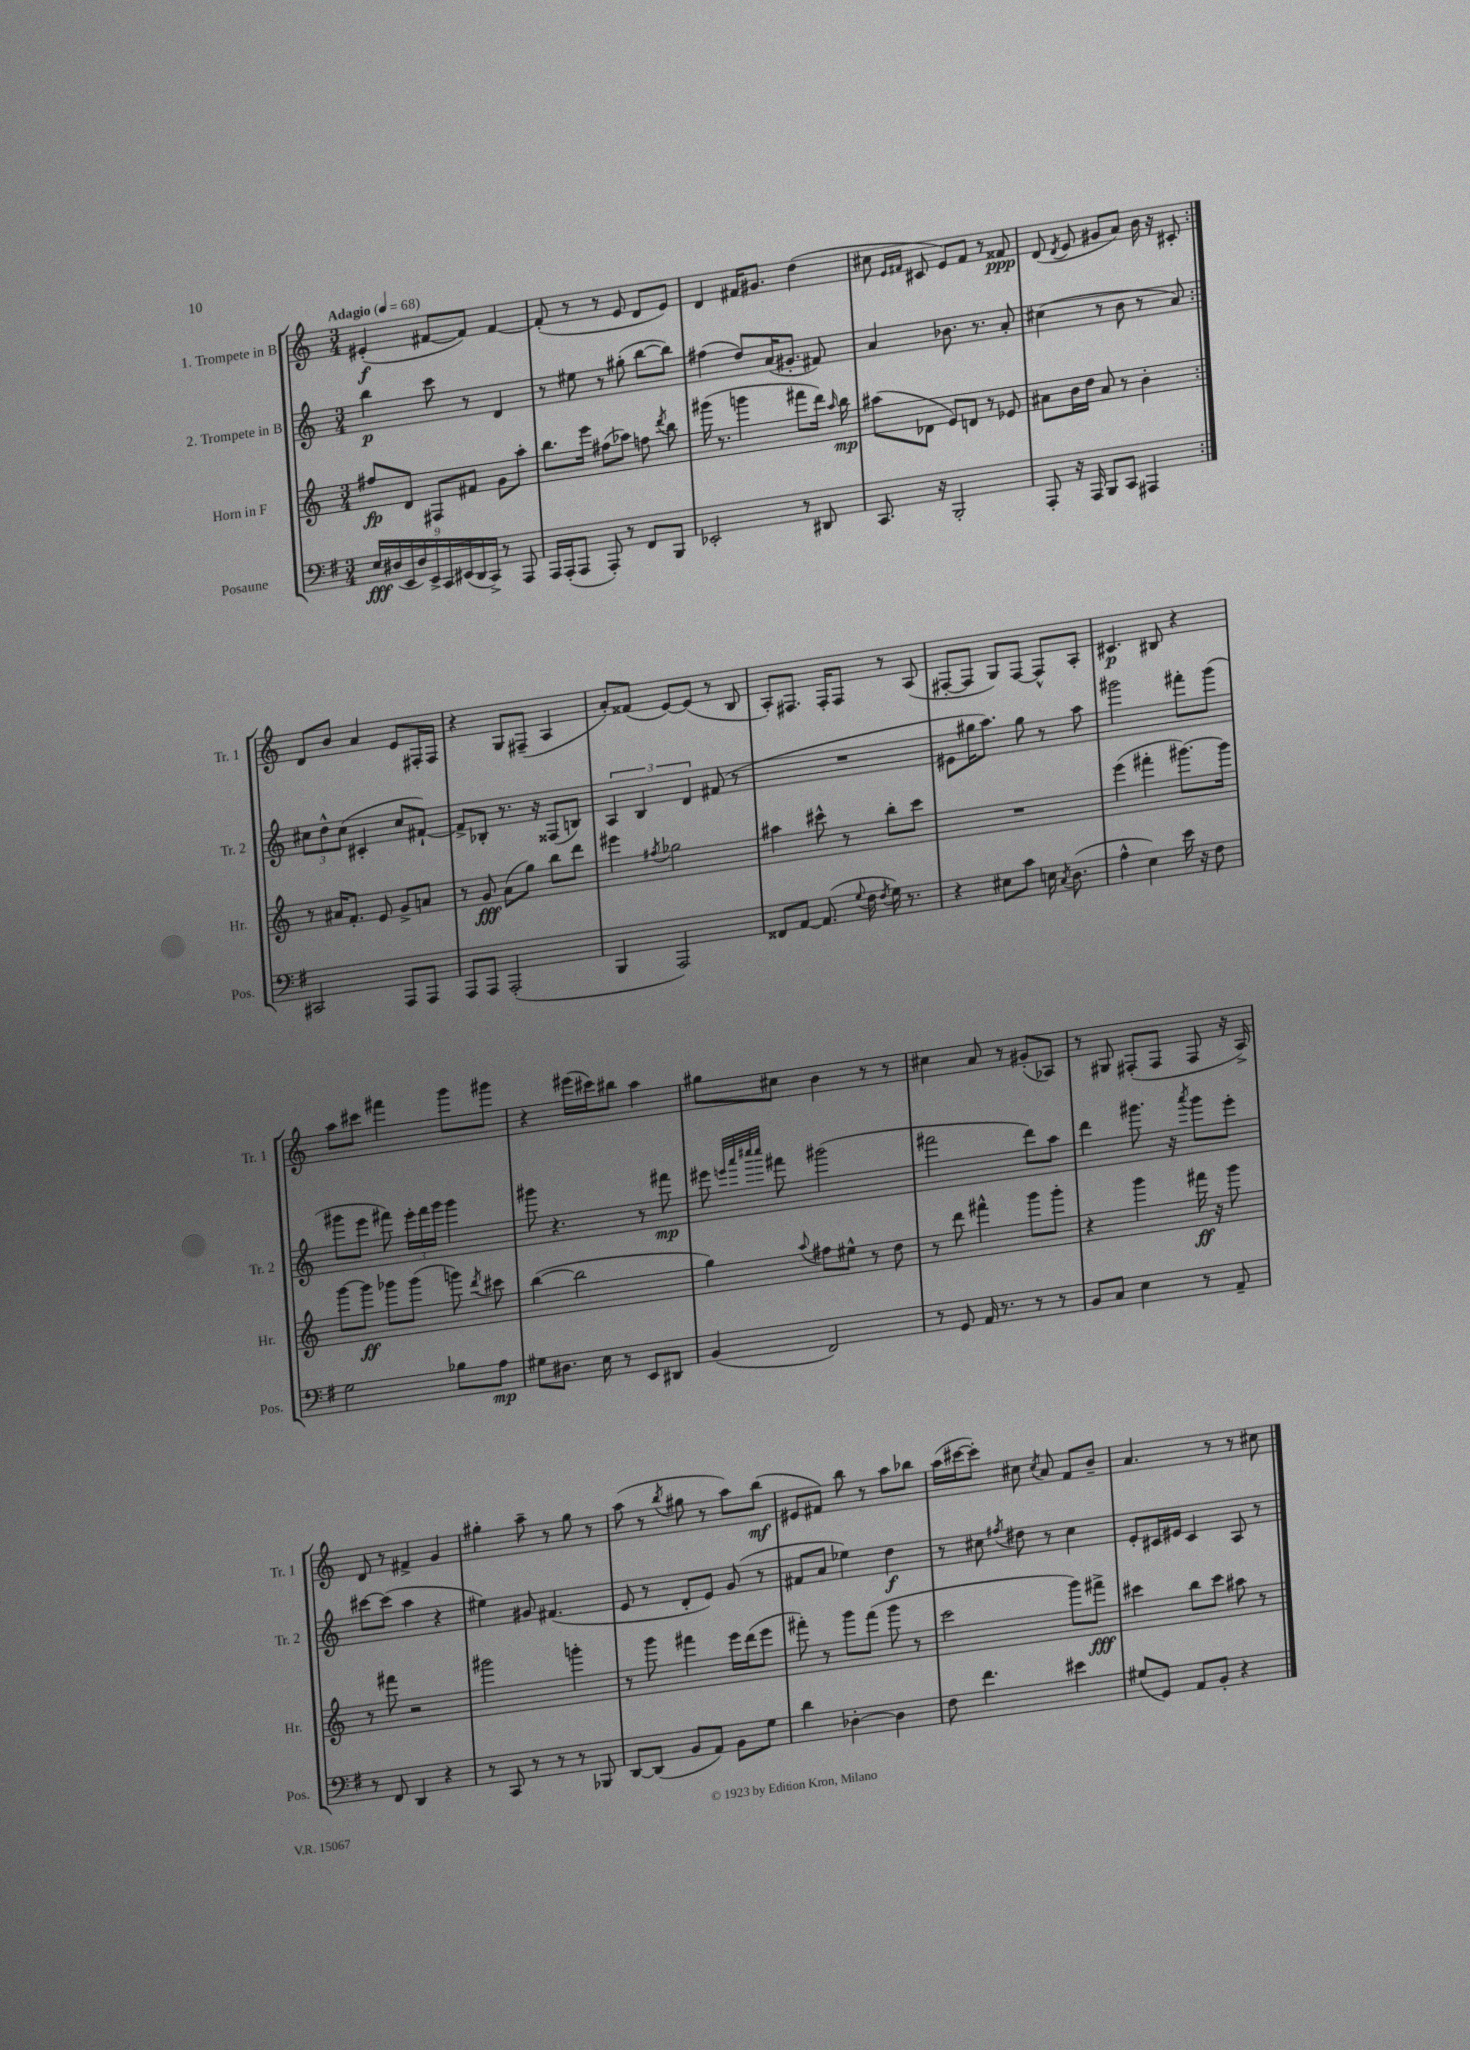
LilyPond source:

<<
\new StaffGroup <<
\new Staff = "s0" \with { instrumentName = "1. Trompete in B" shortInstrumentName = "Tr. 1" } {
    \clef treble \key c \major \numericTimeSignature \time 3/4 \tempo "Adagio" 4 = 68
    \autoBeamOff \repeat volta 2 { eis'4-.\f( fis'8[~ fis'8]) fis'4~ |
    fis'8-.( r8 r8 e'8 d'8[ e'8]) |
    d'4 fis'16[ gis'8.] d''4( |
    cis''8 \grace { e'16[ fis'16] } cis'8 e'8[) fis'8] r8 fisis'8\ppp |
    d'8( \acciaccatura { d'8 } e'8 gis'8[ a'8]) b'16 r16 cis'8-. | }
    d'8[ b'8] a'4 e'8[ fis16-. fis16] |
    r4 g8[ fis8]--( a4 |
    a'8[-.) fisis'8]( e'8[~) e'8]( r8 b8 |
    a8[-.) fis8.] fis16[-. fis8] r8 a8( |
    fis8[~-. fis8] g8[) fis8]~ fis8[-^ a8]-. |
    cis'4.\p bis8 r4 |
    a''8[ cis'''8] fis'''4 g'''8[ gis'''8] |
    r4 eis'''16[( cis'''16) bis''8] a''4 |
    gis''8[ cis''8] b'4 r8 r8 |
    cis''4 a'8 r8 gis'8[-.( aes8]) |
    r8 gis8 fis8[-.( fis8] fis8 r16 a16->) |
    d'8 r8 fis'4-> g'4 |
    gis''4-. a''8-- r8 gis''8 r8 |
    a''8( r8 \acciaccatura { b''8 } gis''8 r8 a''8[) b''8]\mf( |
    eis'8[ fis'8]) b''8 r8 a''8[ bes''8] |
    a''16[( cis'''16~ cis'''8]-.) cis''8 \acciaccatura { cis''8 } a'8 f'8[ b'8]-- |
    a'4. r8 r8 cis''8 \bar "|." |
}
\new Staff = "s1" \with { instrumentName = "2. Trompete in B" shortInstrumentName = "Tr. 2" } {
    \clef treble \key c \major \numericTimeSignature \time 3/4
    \autoBeamOff \repeat volta 2 { b''4\p c'''8 r8 d'4 |
    r8 eis''8 r8 gis''8-.( b''8[~ b''8]) |
    fis''4( d''8[) a'16( gis'8.]-. fis'8) |
    a'4 bes'8. r8. a'8-. |
    cis''4( r8 b'8 r8 a'8) | }
    \tuplet 3/2 { cis''8[ d''8-^ cis''8]( } cis'4-. cis''8[ fis'8]~-!) |
    fis'8[-> bes8]-. r8. r16 fisis8[( b8]) |
    \tuplet 3/2 { a4 b4 d'4 } fis'8( r8 |
    R2. |
    eis'8[ gis''16 a''8.]) gis''8 r8 a''8 |
    gis'''2 fis'''8[-. gis'''8]( |
    gis'''8[ e'''8] fis'''8) \tuplet 3/2 { e'''16[-. fis'''16 gis'''16] } gis'''4 |
    gis'''8 r4. r8 fis'''8\mp |
    eis'''8 \grace { e'''32[ a'''32 cis''''32 cis''''32] } fis'''8 gis'''2( |
    fis'''2 d'''8[) a''8] |
    d'''4 gis'''8. r16 \acciaccatura { a'''8 } gis'''8[ e'''8]-. |
    cis'''8[~ cis'''8]( a''4 r4 |
    eis''4) gis'8 fis'4.( |
    e'8 r8 d'8[-. e'8]) g'8( r8 |
    fis'8[ a'8] ees''4) d''4\f |
    r8 cis''8 \acciaccatura { fis''8 } dis''8 r8 cis''4 |
    e'8[-. cis'16 eis'16] cis'4 a8 r8 \bar "|." |
}
\new Staff = "s2" \with { instrumentName = "Horn in F" shortInstrumentName = "Hr." } {
    \clef treble \key c \major \numericTimeSignature \time 3/4
    \autoBeamOff \repeat volta 2 { fis''8[\fp d'8] fis8[ fis'8] g'8[ a''8]-. |
    b''8.[ e'''16] fis''8[( aes''8]) f''8 \acciaccatura { d'''8 } b''8 |
    gis'''16( r8. g'''4 fis'''8[ d'''16]) \grace { a''16 } b''16\mp |
    ais''8[( des'8] e'8[) d'8] r8 ees'8 |
    ais'8[ b'16 d''16] ais'8 r8 b'4-. | }
    r8 ais'16[ f'8.]-. e'8 g'8[-> a'8] |
    r8 g'8\fff a'8[( g''8]) b''8[ d'''8] |
    eis'''4 \acciaccatura { fis''8 } ges''2 |
    ais''4 cis'''8-^ r8 b''8[-. cis'''8] |
    R2. |
    e'''4( fis'''4-. gis'''8.[~) gis'''16] |
    g'''8[~ g'''8]\ff ges'''8[ ges'''8]( g'''8) \acciaccatura { d'''8 } cis'''8 |
    b''4~( b''2 |
    g''4) \appoggiatura { a''8 } fis''8[ eis''8]-^ r8 d''8 |
    r8 d'''8 fis'''4-^ g'''8[ g'''8]-. |
    r4 g'''4 fis'''16\ff r16 g'''8 |
    r8 fis'''8 r2 |
    gis'''2 g'''4-. |
    r8 g'''8 fis'''4 e'''16[ d'''16( e'''8] |
    fis'''8-.) r8 g'''8[ fis'''8]( g'''8 r8 |
    c'''2 g'''8[) fis'''8]->\fff |
    cis'''4 b''8[ cis'''8] ais''8 r8 \bar "|." |
}
\new Staff = "s3" \with { instrumentName = "Posaune" shortInstrumentName = "Pos." } {
    \clef bass \key g \major \numericTimeSignature \time 3/4
    \autoBeamOff \repeat volta 2 { \tuplet 9/8 { e16[\fff dis16( e,16 dis16) e,16-> c,16 eis,16( d,16 c,16]->) } r8 a,,8 |
    a,,16[ a,,16-.( a,,8] a,,8-.) r8 fis,8[ b,,8] |
    ees,2-. r8 dis,8 |
    c,8. r16 b,,2-. |
    a,,8-. r16 a,,16 b,,8[ c,8] ais,,4 | }
    cis,2 a,,8[ a,,8] |
    a,,8[ a,,8] a,,2-.( |
    b,,4 a,,2) |
    fisis,8[ a,8]~ a,8.( \appoggiatura { g8 } fis16 \acciaccatura { fis8 } g16) r8. |
    r4 eis8[ c'8] e16 \acciaccatura { c8 } d8.( |
    a4-^ e4) e'16 r16 fis8 |
    g2 bes8[ a8]\mp |
    gis8[ dis8.] e16 r8 e,8[ dis,8] |
    b,4( fis,2) |
    r8 g,8 a,16 r8. r8 r8 |
    b,8[ c8] e4 r8 a,8-- |
    r8 fis,8 d,4 r4 |
    r8 c,8 r8 r8 r8 bes,,8 |
    d,8[~ d,8]( b,8[ a,8]) b,8[ g8] |
    d'4 des4~-. des4 |
    fis8 fis'4. eis'4 |
    gis8[( g,8]) a,8[ b,8]-. r4 \bar "|." |
}
>>
>>
\layout { \context { \Score \remove "Bar_number_engraver" } }
